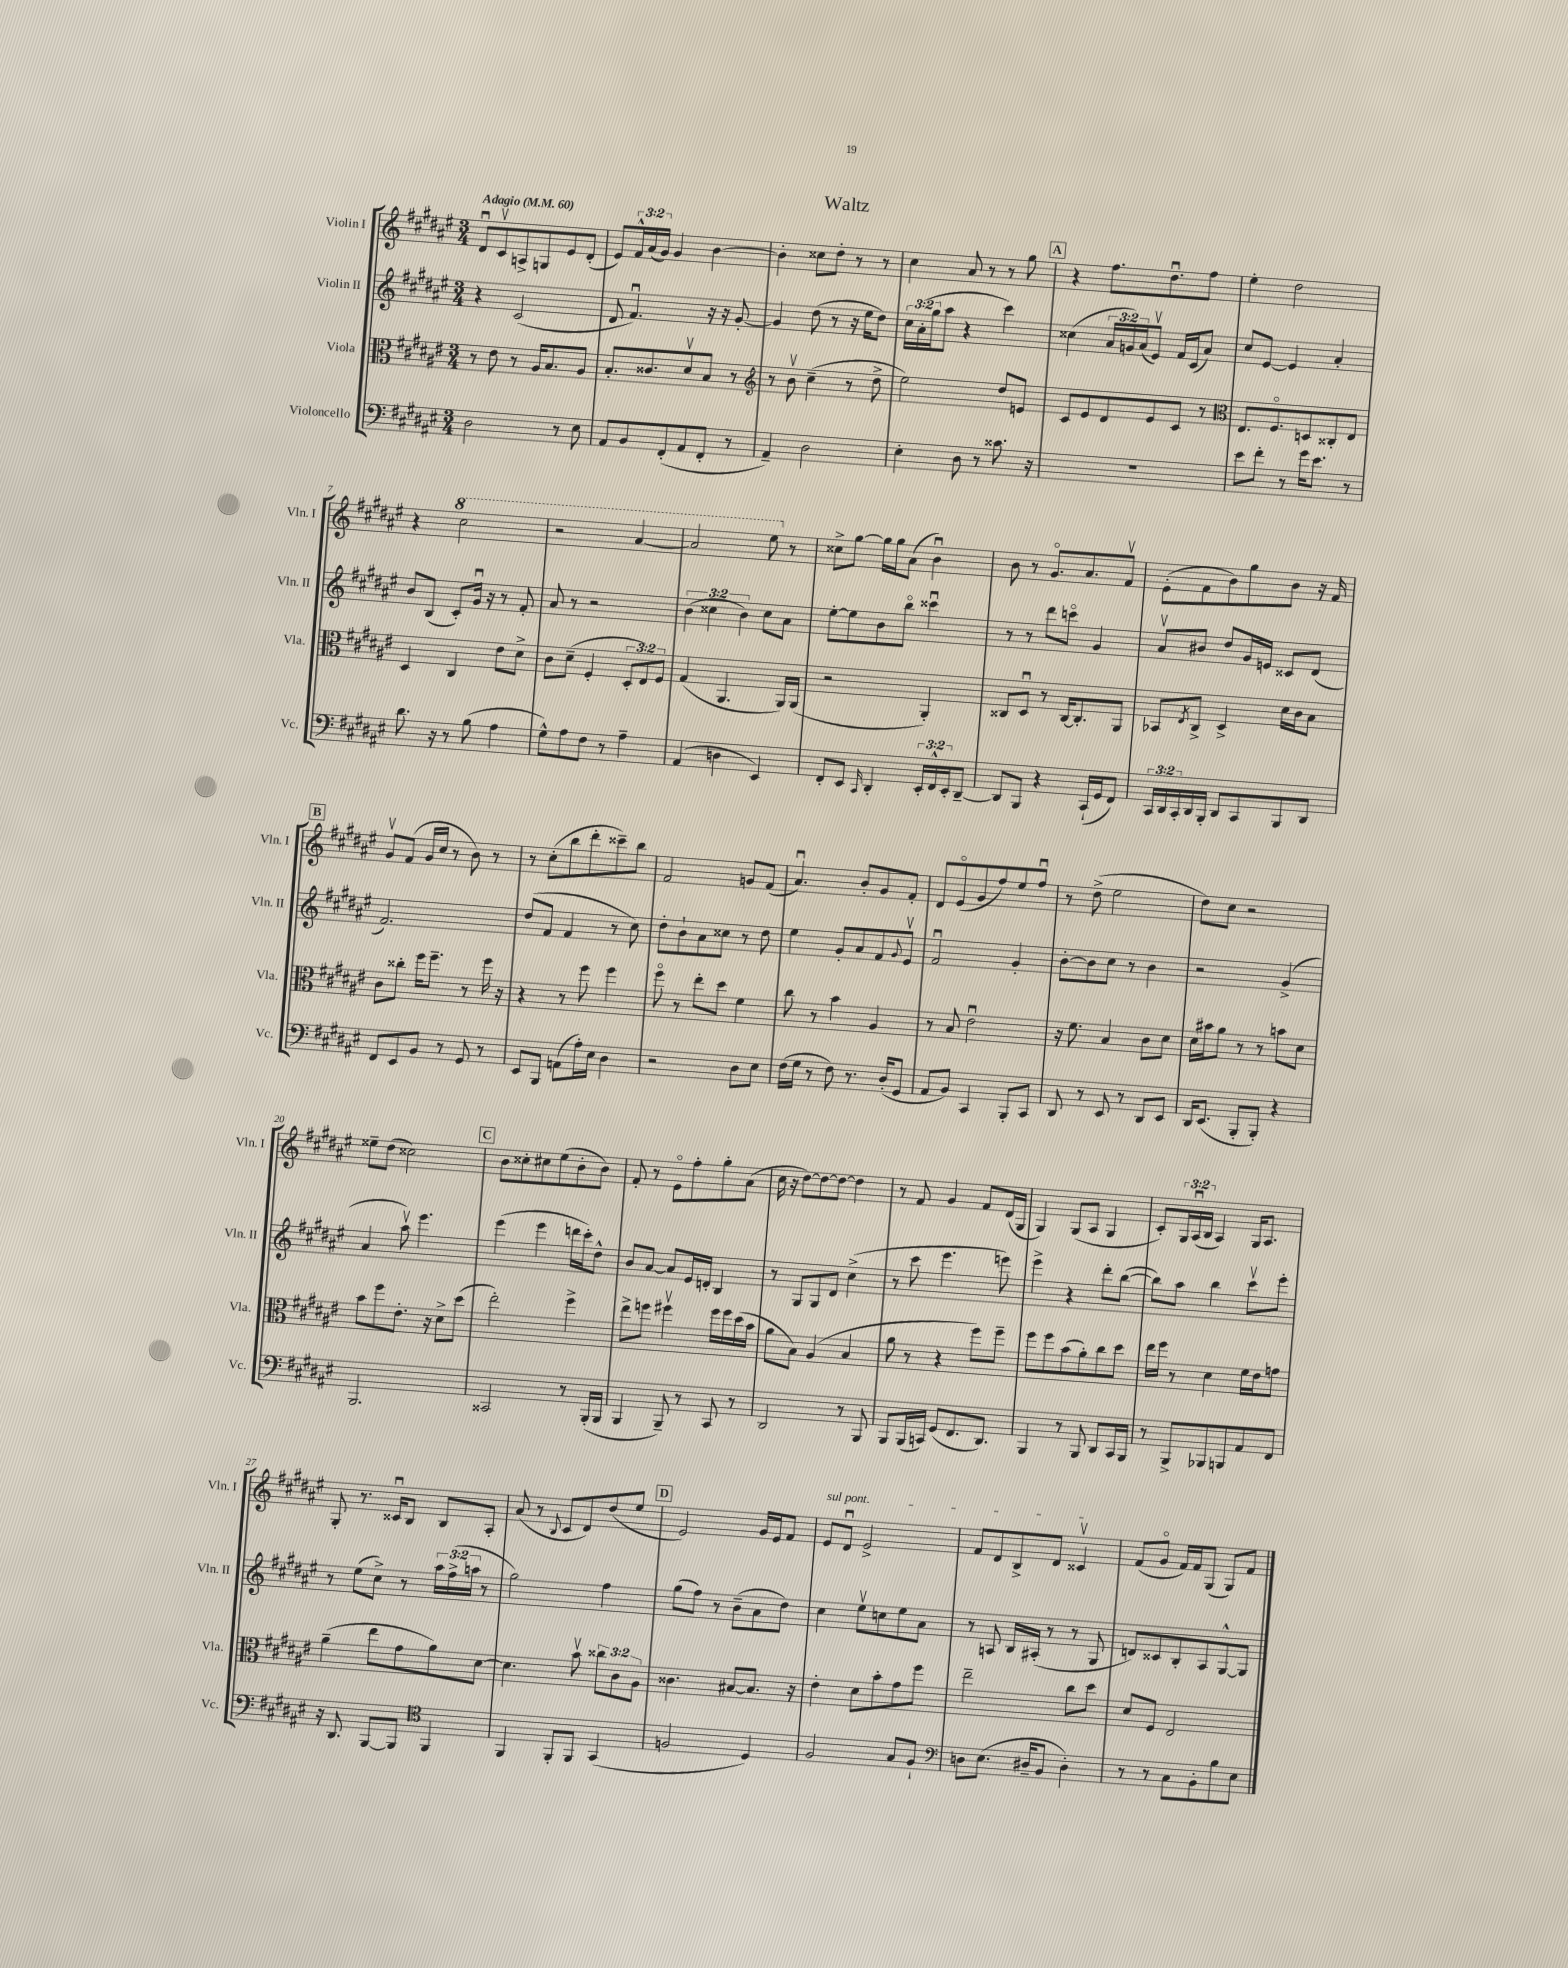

**kern	**kern	**kern	**kern
*part4	*part3	*part2	*part1
*staff4	*staff3	*staff2	*staff1
*I"Violoncello	*I"Viola	*I"Violin II	*I"Violin I
*I'Vc.	*I'Vla.	*I'Vln. II	*I'Vln. I
*clefF4	*clefC3	*clefG2	*clefG2
*k[f#c#g#d#a#e#]	*k[f#c#g#d#a#e#]	*k[f#c#g#d#a#e#]	*k[f#c#g#d#a#e#]
*M3/4	*M3/4	*M3/4	*M3/4
*MM60	*MM60	*MM60	*MM60
=1	=1	=1	=1
!	!	!	!LO:TX:a:B:t=Adagio
2D#\	8r	4r	8d#u/L
.	8e#\	.	8c#v/
.	8r	(2c#/	8An^/
.	16A#/KL	.	8Gn/
.	8.B/	.	.
8r	.	.	8e#/
8E#\	8A#/J	.	(8d#'/J
=2	=2	=2	=2
8AA#/L	8.B'/L	8d#/	8e#/L)
8BB/	.	4.f#u/)	24f#^^/L
.	.	.	(24a#/
.	8.c##X/	.	.
.	.	.	24g#/JJ)
(8FF#'/	.	.	4g#/
8AA#/	8d#v/	.	.
8FF#'/J	8B/J	16r	[4b\
.	.	16r	.
8r	8r	[8g#'/	.
=3	=3	=3	=3
*	*clefG2	*	*
4AA#~/)	8r	4g#/]	4b'\]
.	8bv\	.	.
2D#\	(4cc#~\	(8dd#\	8cc##X\L
.	.	8r	8dd#'\J
.	8r	16r	8r
.	.	16ee#\KL	.
.	8dd#^\	8dd#\J)	8r
=4	=4	=4	=4
4E#'\	2ee#\)	24cc#\LL	4cc#\
.	.	(24a#'\	.
.	.	24gg#\J	.
.	.	8aa#\J	.
8D#\	.	4r	8a#/
8r	.	.	8r
8.c##X\	8dd#/L	4ccc#\)	8r
.	8en/J	.	8gg#\
16r	.	.	.
!!LO:REH:place=s1:t=A
=5	=5	=5	=5
2.r	8c#/L	(4cc##X\	4r
.	8e#/	.	.
.	8d#/	24a#/LL	8.ff#\L
.	.	24gn/)	.
.	.	(24a#/J	.
.	8e#/	8e#v/J)	.
.	.	.	8.dd#u\
.	8c#/J	16f#/LL	.
.	.	(16c#/J	.
.	8r	8a#/J)	8ff#\J
=6	=6	=6	=6
*	*clefC3	*	*
8e#\L	8.E#/L	8cc#/L	4ee#'\
8f#'\J	.	[8e#/J	.
.	8.F#/	.	.
8r	.	4e#/]	2dd#\
16g#\KL	8Dn/	.	.
8.e#\J	.	.	.
.	8C##X'/	4a#'/	.
8r	8E#/J	.	.
!!LO:LB:g=z
=7	=7	=7	=7
8.d#\	4D#/	8b/L	4r
.	.	(8B/J	.
16r	.	.	.
*	*	*	*8va
8r	4C#/	8c#'/L)	2ccc#\
(8B\	.	16g#u/Jk	.
.	.	16r	.
4A#\	8e#\L	8r	.
.	8d#^\J	8f#'/	.
=8	=8	=8	=8
8G#^^\L)	8c#\L	8a#/	2r
8A#\	(8d#~\J	8r	.
8F#\J	4F#'/	2r	.
8r	.	.	.
4A#~\	12D#'/L	.	[4aa#/
.	12E#/)	.	.
.	12F#/J	.	.
=9	=9	=9	=9
(4AA#/	(4G#/	(6b\	2aa#/]
.	.	6cc##X\	.
4Dn\	4.AA#/	.	.
.	.	6b\)	.
4EE#/)	.	8cc##\L	8eee#\
*	*	*	*X8va
.	16AA#/LL)	8a#\J	8r
.	(16AA#/JJ	.	.
=10	=10	=10	=10
8FF#'/L	2r	[8ee#'\L	8cc##X^\L
8EE#/J	.	8ee#\]	[8gg#\J
16qqCC#/	.	.	.
4DD#'/	.	8b\	16gg#\LL]
.	.	.	16gg#\J
.	.	8bb\J	(8a#\J
24EE#'/LL	4AA#'/)	4ccc##Xu\	4bu\)
24FF#^^/	.	.	.
24EE#'/J	.	.	.
[8DD#~/J	.	.	.
=11	=11	=11	=11
8DD#/L]	8C##X/L	8r	8b\
8BBB/J	8D#u/J	8r	8r
4r	8r	8ddd#\L	8.g#/L
.	[16C##/KL	8cccn\J	.
.	8.C##'/]	.	8.a#/
(16CC#`/LL	.	4g#/	.
16GG#/J	.	.	.
8FF#/J)	8AA#/J	.	8f#v/J
=12	=12	=12	=12
24CC#/LL	8BB-X/L	8a#v/L	(8e#'\L
24DD#/	.	.	.
24CC#'/	.	.	.
.	8qE#/	.	.
16DD#/	8C#^/J	8b#X/J	8f#\
16BBB'/JJ	.	.	.
8DD#/L	4D#^/	8dd#/L	8b\)
8CC#/	.	16g#/L	8gg#\
.	.	16en/JJ	.
8BBB/	16d#\LL	8c##X/L	8b\J
.	16c#\J	.	.
8DD#/J	8B\J	(8d#/J	16r
.	.	.	16f#/
!!LO:LB:g=z
!!LO:REH:place=s1:t=B
=13	=13	=13	=13
8FF#/L	8c#\L	2.f#/)	8g#v/L
8EE#/	8cc##X'\J	.	(8f#/J
8BB/J	16ff#\KL	.	16g#/LL
.	8.ff#~\J	.	16cc#/JJ
8r	.	.	8r
8GG#/	8r	.	8b\)
8r	16ff#\	.	8r
.	16r	.	.
=14	=14	=14	=14
8EE#/L	4r	(8dd#/L	8r
8BBB/J	.	8f#/J	(8cc#'\L
(8AAn\L	8r	4f#/	8bb\
16A#'\L)	8ff#\	.	8ddd#'\
16E#\JJ	.	.	.
4D#\	4ff#\	8r	8ccc##X~\)
.	.	8cc#\)	8bb\J
=15	=15	=15	=15
2r	8ff#\	8dd#'\L	2f#/
.	8r	8b`\	.
.	8ee#'\L	8a#\	.
.	8dd#\J	8cc##X\J	.
8D#\L	4f#\	8r	8gn/L
8E#\J	.	8dd#\	(8f#/J
=16	=16	=16	=16
(16F#\LL	8cc#\	4ee#\	4.a#u/)
16G#\JJ	.	.	.
8r	8r	.	.
8F#\)	4b\	8g#'/L	.
8.r	.	8a#/	8b'/L
.	4A#/	8f#/	8g#/
(16D#'/KL	.	.	.
.	.	8qqg#/	.
8GG#/J	.	8e#v/J	8f#'/J
=17	=17	=17	=17
8AA#/L	8r	2f#u/	8d#/L
8BB/J)	8B/	.	(8e#/
4CC#/	2e#u\	.	8g#/
.	.	.	8ff#/)
8BBB'/L	.	4g#'/	8ee#/
8CC#/J	.	.	8ff#u/J
=18	=18	=18	=18
8DD#/	16r	[8b'\L	8r
.	8.f#\	.	.
8r	.	8b\]	(8dd#^\
8EE#/	4B/	8cc#\J	2ee#\
8r	.	8r	.
8DD#/L	8c#\L	4b\	.
8EE#/J	8d#\J	.	.
=19	=19	=19	=19
16DD#/KL	16d#\LL	2r	8dd#\L)
(8.EE#/J	16b#X\J	.	.
.	8a#\J	.	8cc#\J
8BBB'/L	8r	.	2r
8BBB'/J)	8r	.	.
4r	8bn\L	(4g#^/	.
.	8d#\J	.	.
!!LO:LB:g=z
=20	=20	=20	=20
2.BBB/	8b\L	4a#/	8ee##X~\L
.	8ff#\	.	(8dd#\J
.	8.e#'\J	8aa#v\)	2cc##X\)
.	.	4.eee#\	.
.	16r	.	.
.	8d#^\L	.	.
.	(8dd#\J	.	.
!!LO:REH:place=s1:t=C
=21	=21	=21	=21
2CC##X/	2ee#'\)	(4eee#\	8b\L
.	.	.	8cc##X'\
.	.	4eee#\	8cc#X\
.	.	.	(8ee#\
8r	4ff#^\	16dddn\LL	8b'\
.	.	16ccc#'\J)	.
(16BBB'/LL	.	8dd#^^\J	8b\J)
16BBB/JJ	.	.	.
=22	=22	=22	=22
4BBB/	8ee#^\L	8b/L	8f#'/
.	8ffn\J	[8a#/J	8r
8BBB~/)	4ff#Xv\	8a#/L]	8e#\L
8r	.	16e#/L	8ff#'\
.	.	16dn'/JJ	.
8CC#/	16ff#\LL	4B/	8gg#'\
.	16ff#\	.	.
8r	(16dd#\	.	(8a#\J
.	16b\JJ	.	.
=23	=23	=23	=23
2DD#/	8a#\L	8r	16cc#\
.	.	.	16r
.	8B\J)	8G#/L	[8dd#\L)
.	(4A#/	8G#/	8dd#\_
.	.	8d#/J	8dd#\J_
8r	4B/	(4cc#^\	4dd#\]
8BBB/	.	.	.
=24	=24	=24	=24
8BBB/L	8a#\	8r	8r
(16BBB/L	8r	8ccc#\	8f#/
16CCn/JJ)	.	.	.
(8GG#/L	4r	4.eee#\	4g#/
8.FF#/	.	.	.
.	8ff#\L)	.	8f#/L
8.DD#/J)	.	.	.
.	8ff#~\J	8eeen\)	(16d#/L
.	.	.	16G#/JJ
=25	=25	=25	=25
4BBB/	8ff#\L	4eee#^\	4G#/)
.	8ff#\	.	.
8r	(8b\	4r	(8G#/L
8BBB/	8a#'\)	.	8A#/J
8DD#/L	8cc#\	8ddd#'\L	4G#/
16CC#/L	8dd#\J	([8bb\J	.
16BBB/JJ	.	.	.
=26	=26	=26	=26
8r	16ee#\LL	8bb\L])	8c#'/L)
.	16ff#\JJ	.	.
8BBB^/L	8r	8aa#\J	24G#/L
.	.	.	(24A#u/
.	.	.	24B/JJ
8BBB-X/	4d#\	4bb\	4A#/)
8BBBn/	.	.	.
8AA#/	16f#\LL	8ccc#v\L	16G#/KL
.	16e#\J	.	8.A#/J
8FF#/J	8gn\J	8eee#'\J	.
!!LO:LB:g=z
=27	=27	=27	=27
16r	(4a#~\	8r	8G#'/
8.DD#/	.	.	.
.	.	(8ee#\L	8.r
[8BBB/L	8ee#\L	8cc#^\J)	.
.	.	.	16c##Xu/KL
8BBB/J]	8g#\	8r	8B/J
*clefC4	*	*	*
4FF#/	8a#\)	24aa#\LL	8B/L
.	.	(24ff#^\	.
.	.	24aan\JJ	.
.	[8d#\J	8r	8A#'/J
=28	=28	=28	=28
4FF#/	4.d#\]	2gg#\)	(8a#/
.	.	.	8r
.	.	.	8qqB/
8FF#'/L	.	.	8c#/L
8FF#/J	8bv\	.	8d#/)
(4GG#/	12cc##X\L	4ff#\	(8dd#/
.	12c#\	.	.
.	.	.	8ee#/J
.	12A#\J	.	.
!!LO:REH:place=s1:t=D
=29	=29	=29	=29
2Fn/	4.c##X\	(8gg#\L	2e#/)
.	.	8ff#\J)	.
.	.	8r	.
.	[8B#X/L	(8b~\L	.
4D#/)	8.B#/J]	8a#\	16g#/LL
.	.	.	16e#/J
.	.	8dd#\J)	8f#/J
.	16r	.	.
=30	=30	=30	=30
!	!	!	!LO:TX:a:i:t=sul pont.
2F#/	4e#'\	4cc#\	8e#/L
.	.	.	8d#u/J
.	8d#\L	8ee#v\L	2e#^/
.	8b'\	8ccn\	.
8G#/L	8g#\	8ee#\	.
8F#`/J	8ff#\J	8a#\J	.
=31	=31	=31	=31
*clefF4	*	*	*
8Dn\L	2ee#~\	8r	8f#/L
(8.E#\J	.	8An/	8d#/
.	.	16B/LL	8B^/
16D#X~/KL	.	(16A#X'/JJ	.
8BB/J	.	8r	8d#/J
4D#'\)	8cc#\L	8r	4c##Xv/
.	8dd#\J	8G#/	.
=32	=32	=32	=32
8r	8d#/L	8dn/L)	(8f#/L
8r	8F#/J	8c##X/	8g#/J
8C#\L	2E#/	8B'/	16f#/LL)
.	.	.	16f#/J
8BB'\	.	8A#/	(8G#/J
8B\	.	[8G#^^/	8G#/L)
8E#\J	.	8G#/J]	8f#/J
==	==	==	==
*-	*-	*-	*-
